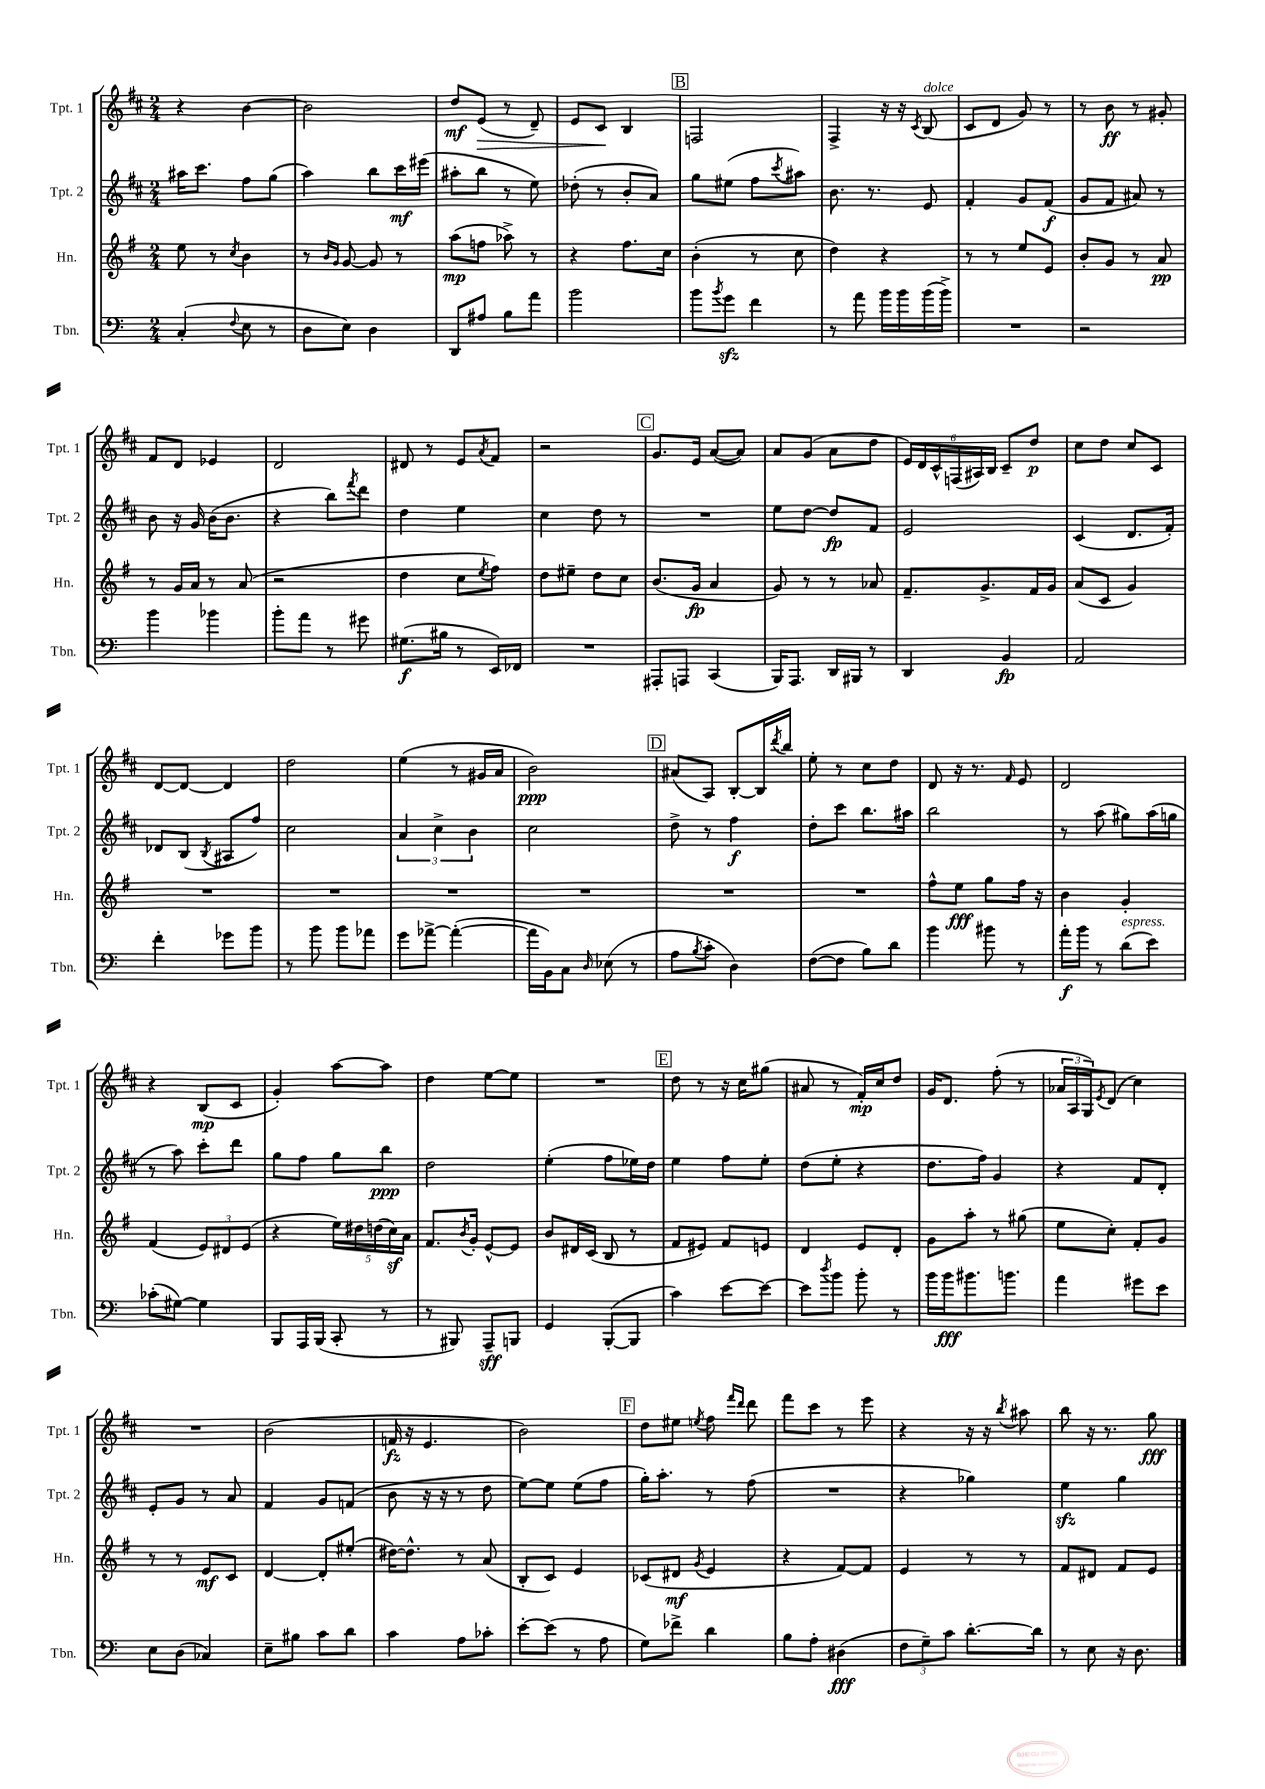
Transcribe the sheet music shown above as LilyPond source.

<<
\new StaffGroup <<
\new Staff = "s0" \with { instrumentName = "Tpt. 1" shortInstrumentName = "Tpt. 1" } {
    \clef treble \key d \major \numericTimeSignature \time 2/4
    r4 b'4~ |
    b'2 |
    d''8\mf e'8\>( r8 d'8--) |
    e'8 cis'8\! b4 |
    \mark \markup { \box "B" } f2 |
    fis4-> r16 r16 \acciaccatura { cis'8 } b8^\markup { \italic "dolce" }( |
    cis'8 d'8 g'8) r8 |
    r8 b'8\ff r8 gis'8-. |
    fis'8 d'8 ees'4 |
    d'2 |
    dis'8 r8 e'8 \acciaccatura { a'8 } fis'8 |
    r2 |
    \mark \markup { \box "C" } g'8. e'16 a'8~( a'8) |
    a'8 g'8( a'8 d''8 |
    \tuplet 6/4 { e'16) d'16 cis'16-^ f16( ais16) b16 } cis'8-- d''8\p |
    cis''8 d''8 cis''8 cis'8 |
    d'8~ d'8~ d'4 |
    d''2 |
    e''4( r8 gis'16 a'16 |
    b'2\ppp) |
    \mark \markup { \box "D" } ais'8( a8) b8~-. b16 \acciaccatura { d'''8 } b''16 |
    e''8-. r8 cis''8 d''8 |
    d'8 r16 r8. \grace { fis'16 } e'8 |
    d'2 |
    r4 b8\mp( cis'8 |
    g'4-.) a''8~ a''8 |
    d''4 e''8~ e''8 |
    R2 |
    \mark \markup { \box "E" } d''8 r8 r16 cis''16 gis''8( |
    ais'8 r8 fis'16-.\mp) cis''16 d''8 |
    g'16 d'8. fis''8-.( r8 |
    \tuplet 3/2 { aes'16 a16 g16) } \acciaccatura { e'8 } d'8( cis''4) |
    R2 |
    b'2( |
    f'16\fz r16 e'4. |
    b'2) |
    \mark \markup { \box "F" } d''8 eis''8 \acciaccatura { e''8 } fis''8 \grace { fis'''16 d'''16 } d'''8 |
    fis'''8 cis'''8 r8 e'''8 |
    r4 r16 r16 \acciaccatura { b''8 } ais''8 |
    b''8 r16 r8. g''8\fff \bar "|." |
}
\new Staff = "s1" \with { instrumentName = "Tpt. 2" shortInstrumentName = "Tpt. 2" } {
    \clef treble \key d \major \numericTimeSignature \time 2/4
    ais''16 cis'''8. fis''8 g''8( |
    a''4) b''8 cis'''16\mf eis'''16( |
    ais''8-. b''8 r8 e''8) |
    des''8-.( r8 b'8-. a'8) |
    \mark \markup { \box "B" } g''8 eis''8( fis''8 \acciaccatura { cis'''8 } ais''8) |
    b'8. r8. e'8 |
    fis'4-. g'8 fis'8\f( |
    g'8 fis'8 ais'8) r8 |
    b'8 r16 g'16 b'16( b'8. |
    r4 b''8) \acciaccatura { fis'''8 } d'''8 |
    d''4 e''4 |
    cis''4 d''8 r8 |
    \mark \markup { \box "C" } R2 |
    e''8 d''8~ d''8\fp fis'8 |
    e'2 |
    cis'4( d'8. fis'16-.) |
    des'8 b8( \acciaccatura { b8 } ais8 fis''8) |
    cis''2 |
    \tuplet 3/2 { a'4 cis''4-> b'4 } |
    cis''2 |
    \mark \markup { \box "D" } d''8-> r8 fis''4\f |
    d''8-. cis'''8 b''8. ais''16 |
    b''2 |
    r8 a''8( gis''8) a''16( g''16 |
    r8 a''8) cis'''8-. d'''8 |
    g''8 fis''8 g''8 b''8\ppp |
    d''2 |
    e''4-.( fis''8 ees''16) d''16 |
    \mark \markup { \box "E" } e''4 fis''8 e''8-. |
    d''8( e''8-. r4 |
    d''8. fis''16) g'4 |
    r4 fis'8 d'8-. |
    e'8-. g'8 r8 a'8 |
    fis'4 g'8 f'8( |
    b'8 r16 r16 r8 d''8 |
    e''8~) e''8 e''8( fis''8 |
    \mark \markup { \box "F" } g''16-.) a''8.-. r8 fis''8( |
    R2 |
    r4 ges''4) |
    e''4\sfz g''4 \bar "|." |
}
\new Staff = "s2" \with { instrumentName = "Hn." shortInstrumentName = "Hn." } {
    \clef treble \key g \major \numericTimeSignature \time 2/4
    e''8 r8 \acciaccatura { c''8 } b'4 |
    r8 \grace { b'16 g'16 } g'8~ g'8 r8 |
    a''8\mp( f''8 aes''8->) r8 |
    r4 fis''8. c''16 |
    \mark \markup { \box "B" } b'4-.( r8 c''8 |
    d''4) r4 |
    r8 r8 e''8 e'8 |
    b'8-. g'8 r8 a'8\pp |
    r8 g'16 a'16 r8 a'8( |
    r2 |
    d''4 c''8 \acciaccatura { e''8 } fis''8) |
    d''8 eis''8-- d''8 c''8 |
    \mark \markup { \box "C" } b'8.( g'16\fp a'4 |
    g'8) r8 r8 aes'8 |
    fis'8.-- g'8.-> fis'16 g'16 |
    a'8( c'8 g'4) |
    R2 |
    R2 |
    R2 |
    R2 |
    \mark \markup { \box "D" } R2 |
    R2 |
    fis''8-^ e''8\fff g''8 fis''16 r16 |
    b'4 g'4-. |
    fis'4( \tuplet 3/2 { e'8) dis'8 e'8( } |
    r4 \tuplet 5/4 { e''16) dis''16 d''16( c''16\sf) a'16 } |
    fis'8. \acciaccatura { b'8 } g'16-. e'8~-^ e'8 |
    b'8 dis'16 c'16( b8 r8 |
    \mark \markup { \box "E" } fis'8 eis'8) fis'8 e'8 |
    d'4 e'8 d'8-. |
    g'8 a''8-. r8 gis''8( |
    e''8 c''8-.) fis'8-. g'8 |
    r8 r8 e'8\mf c'8 |
    d'4~ d'8-. eis''8-.( |
    dis''16~) dis''8.-^ r8 a'8( |
    b8-. c'8) e'4 |
    \mark \markup { \box "F" } ces'8( dis'8\mf \acciaccatura { g'8 } e'4 |
    r4 fis'8~) fis'8 |
    e'4 r8 r8 |
    fis'8 dis'8 fis'8 e'8 \bar "|." |
}
\new Staff = "s3" \with { instrumentName = "Tbn." shortInstrumentName = "Tbn." } {
    \clef bass \key c \major \numericTimeSignature \time 2/4
    c4-.( \appoggiatura { f8 } e8 r8 |
    d8 e8) d4 |
    d,8 ais8 b8 a'8 |
    b'2 |
    \mark \markup { \box "B" } b'8 \acciaccatura { b'8 } g'8\sfz f'4 |
    r8 a'8 b'16 b'16 b'16( b'16->) |
    R2 |
    r2 |
    b'4 bes'4 |
    b'8-. a'8 r8 gis'8 |
    gis8.\f( bis16 r8 e,16) fes,16 |
    R2 |
    \mark \markup { \box "C" } ais,,8-. a,,8 c,4( |
    b,,16) a,,8. d,16 bis,,16 r8 |
    d,4 b,4\fp |
    a,2 |
    f'4-. ges'8 b'8 |
    r8 b'8 b'8 aes'8 |
    g'8 aes'8~-> aes'4~-.( |
    aes'16 b,16) c8 \grace { d16 } ees8( r8 |
    \mark \markup { \box "D" } a8 \acciaccatura { b8 } c'8-. d4) |
    f8~( f8 b8) d'8 |
    b'4 bis'8 r8 |
    a'16-.\f b'16 r8 d'8^\markup { \italic "espress." }( e'8) |
    ces'8-.( gis8~) gis4 |
    b,,8 a,,16 b,,16( c,8-. r8 |
    r8 bis,,8) a,,8--\sff b,,8 |
    g,4 b,,8~-.( b,,8 |
    \mark \markup { \box "E" } c'4) e'8~ e'8~ |
    e'8 \acciaccatura { d''8 } b'8 b'8-. r8 |
    b'16 b'16\fff bis'8. b'8. |
    a'4 gis'8 e'8 |
    e8 d8( ces4) |
    e8-- bis8 c'8 d'8 |
    c'4 a8 ces'8-. |
    e'8~-. e'8( r8 a8 |
    \mark \markup { \box "F" } g8) fes'8-> d'4 |
    b8 a8-. dis4\fff( |
    \tuplet 3/2 { f8 g8--) c'8 } d'8.~-. d'16 |
    r8 e8 r16 d8. \bar "|." |
}
>>
>>
\layout { \context { \Score \remove "Bar_number_engraver" } }
